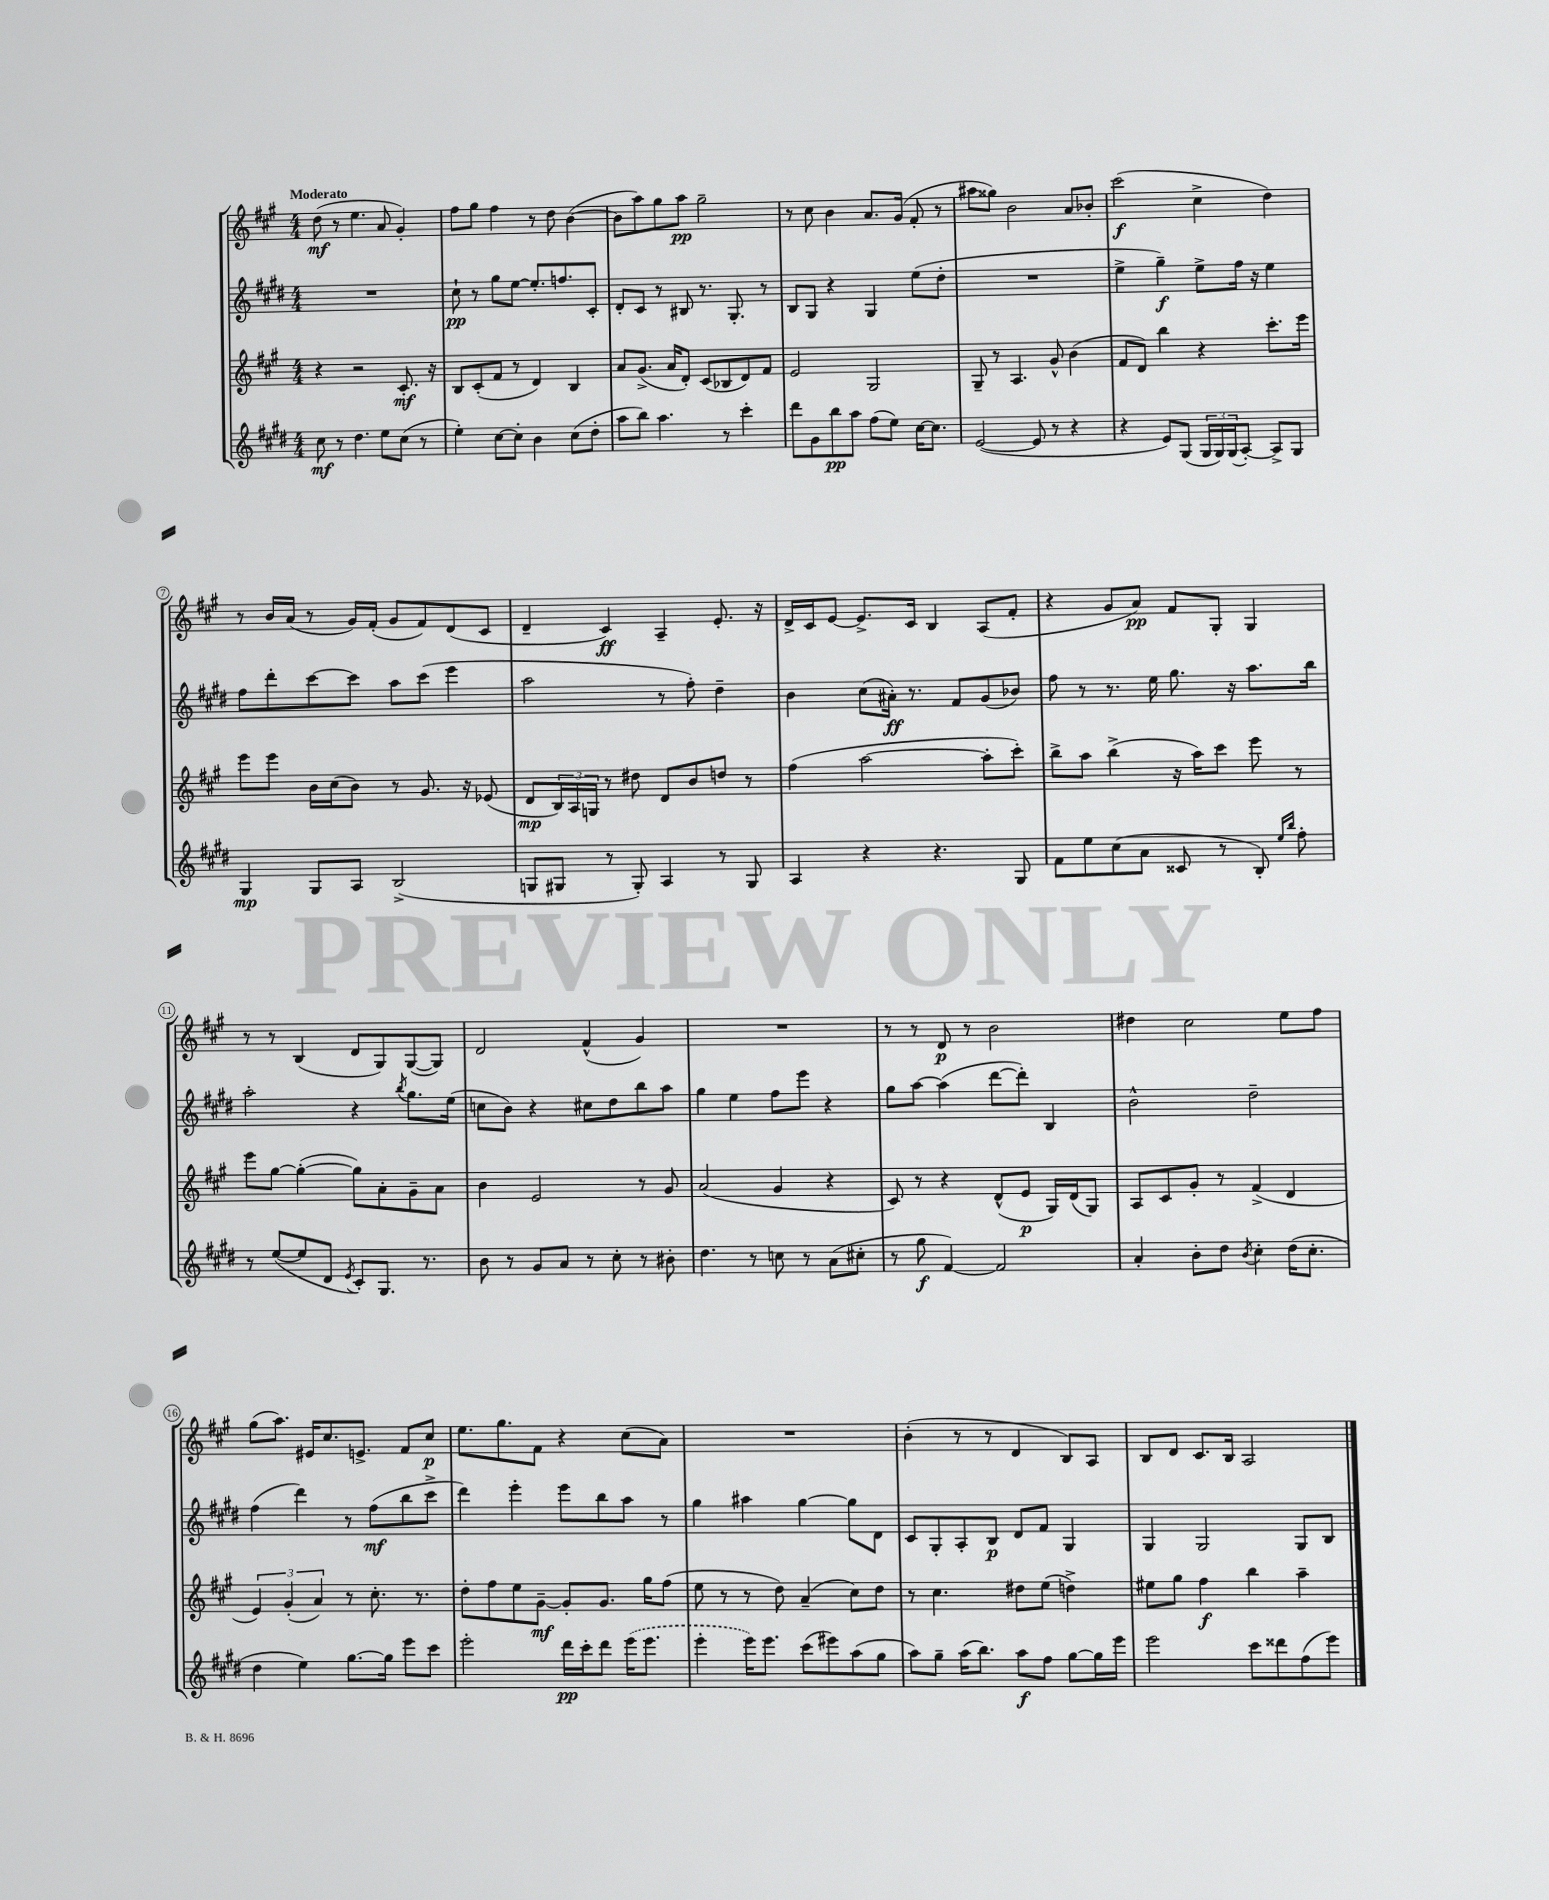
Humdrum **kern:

**kern	**kern	**kern	**kern
*staff4	*staff3	*staff2	*staff1
*clefG2	*clefG2	*clefG2	*clefG2
*k[f#c#g#d#]	*k[f#c#g#]	*k[f#c#g#d#]	*k[f#c#g#]
*M4/4	*M4/4	*M4/4	*M4/4
8cc#	4r	1r	(8dd
8r	.	.	8r
4.dd#	2r	.	4.ee
8ee	.	.	8a
(8cc#	8.c#'	.	4g#')
8r	.	.	.
.	16r	.	.
=	=	=	=
4ee')	8B	8cc#`	8ff#
.	(8c#'	8r	8gg#
[8cc#	8f#	8gg#	4ff#
8cc#']	8r	[8ee	.
4b	4d)	8.ee']	8r
.	.	.	8dd
.	.	8.ff	.
(8cc#	4B	.	([4b
8dd#'	.	8c#'	.
=	=	=	=
8aa	8a	8d#'	8b]
8bb)	(8.g#^	8c#	8aa)
4.aa	.	8r	8gg#
.	16a	.	.
.	8d')	8B#	8aa
.	(8c#	8.r	2gg#~
8r	8B-	.	.
.	.	8.G#'	.
4ccc#'	8d)	.	.
.	8f#	8r	.
=	=	=	=
8ddd#	2e	8B	8r
8g#	.	8G#	8cc#
8bb	.	4r	4b
8aa	.	.	.
(8ff#	2G#	4G#	8.a
8ee)	.	.	.
.	.	.	(16g#
[16cc#	.	(8ee	8f#'
8.cc#]	.	.	.
.	.	8dd#'	8r
=	=	=	=
([2e	8G#~	1r	8aa#
.	8r	.	8gg##)
.	4.A	.	2b
8e]	.	.	.
8r	8g#^^	.	.
4r	(4b	.	8a
.	.	.	8b-'
=	=	=	=
4r	8f#	4ee^	(2ccc#
.	8d)	.	.
8e)	4bb	4gg#~)	.
(8G#	.	.	.
24G#	4r	8ee^	4cc#^
24G#)	.	.	.
(24G#	.	.	.
[8A')	.	16ff#	.
.	.	16r	.
8A^]	8.ccc#'	4ee	4dd)
8G#	.	.	.
.	16eee	.	.
=	=	=	=
4G#	8eee	8ff#	8r
.	8eee	8ddd#'	16b
.	.	.	(16a
8G#	16b	[8ccc#	8r
.	(16cc#	.	.
8A	8b)	8ccc#]	16g#)
.	.	.	(16f#'
(2B^	8r	8aa	8g#
.	8.g#	(8ccc#	8f#)
.	.	4eee	(8d
.	16r	.	.
.	(8e-	.	8c#
=	=	=	=
8G	8d	2aa	4d~
8G#	24B)	.	.
.	24A	.	.
.	24G	.	.
8r	8r	.	4c#)
8G#')	8dd#	.	.
4A	8d	8r	4A~
.	8b	8ff#')	.
8r	8dd	4dd#~	8.e'
8G#	8r	.	.
.	.	.	16r
=	=	=	=
4A	(4ff#	4b	16d^
.	.	.	16c#
.	.	.	[8e
4r	[2aa	(8cc#	8.e^]
.	.	16a#')	.
.	.	8.r	16c#
4.r	.	.	4B
.	.	8f#	.
.	8aa']	(8g#	(8A
8G#	8ccc#')	8b-)	8f#'
=	=	=	=
8f#	8bb^	8ff#	4r
8ee	8aa	8r	.
(8cc#	(4bb^	8.r	8g#
8a	.	.	8a)
.	.	16ee	.
8c##	16r	8.gg#	8f#
.	16aa)	.	.
8r	8ccc#	.	8G#'
.	.	16r	.
8B')	8eee	8.aa	4G#
16qqee	.	.	.
16qqbb	.	.	.
8ff#'	8r	.	.
.	.	16bb	.
=	=	=	=
8r	8eee	2aa'	8r
([8ee	[8gg#	.	8r
8ee]	(4gg#'_	.	(4B
8d#	.	.	.
8qe	.	.	.
8c#')	8gg#])	4r	8d
8.G#	8a'	.	8G#)
.	.	8qbb	.
.	8g#~	8.gg#	([8G#
8.r	.	.	.
.	8a	.	8G#])
.	.	(16ee	.
=	=	=	=
8b	4b	8cc	2d
8r	.	8b)	.
8g#	2e	4r	.
8a	.	.	.
8r	.	8cc#	(4f#^^
8cc#'	.	8dd#	.
8r	8r	8bb	4g#)
8b#'	8g#	8aa	.
=	=	=	=
4.dd#	(2a	4gg#	1r
.	.	4ee	.
8r	.	.	.
8cc	4g#	8ff#	.
8r	.	8eee	.
(8a	4r	4r	.
8cc#'	.	.	.
=	=	=	=
8r	8c#)	8gg#	8r
8gg#	8r	[8aa	8r
[4f#)	4r	(4aa]	8d
.	.	.	8r
2f#]	(8d^^	[8ddd#	2b
.	8e	8ddd#'])	.
.	16G#)	4B	.
.	(16d	.	.
.	8G#)	.	.
=	=	=	=
4a'	8A	2b^^	4dd#
.	8c#	.	.
8b'	8g#'	.	2cc#
8dd#	8r	.	.
8qb	.	.	.
4cc#'	(4f#^	2dd#~	.
(16dd#	4d	.	8ee
8.cc#'	.	.	.
.	.	.	8ff#
=	=	=	=
4dd#	6e)	(4ff#	(8gg#
.	.	.	8.aa)
.	(6g#'	.	.
4ee)	.	4ddd#)	.
.	.	.	16e#
.	6a)	.	.
.	.	.	8.cc#
[8.gg#	8r	8r	.
.	.	.	8.e^
.	8.cc#'	(8ff#	.
16gg#]	.	.	.
8eee	.	8bb	8f#
.	8.r	.	.
8ccc#	.	8ccc#^	8cc#
=	=	=	=
2eee'	8dd'	4ddd#)	8.ee
.	8ff#	.	.
.	.	.	8.gg#
.	8ee	4eee'	.
.	[8g#~	.	8f#
16ddd#	8g#']	8eee	4r
16ccc#'	.	.	.
8ddd#	8.g#	8bb	.
(16eee	.	8aa	(8cc#
8.eee	16gg#	.	.
.	(8ff#	8r	8a)
=	=	=	=
4eee'	8ee	4gg#	1r
.	8r	.	.
16eee)	8r	4aa#	.
8.eee	.	.	.
.	8dd)	.	.
(8ccc#	(4a~	[4gg#	.
8eee#)	.	.	.
(8aa	8cc#)	8gg#]	.
8gg#	8dd	8d#	.
=	=	=	=
8aa)	8r	8c#	(4b'
8gg#~	4.cc#	8G#'	.
(16aa	.	8A'	8r
8.bb)	.	.	.
.	.	8B	8r
8aa	8dd#	8d#	4d
8ff#	(8ee	8f#	.
[8gg#	4dd^)	4G#	8B)
16gg#]	.	.	8A
16eee	.	.	.
=	=	=	=
2eee	8ee#	4G#	8B
.	8gg#	.	8d
.	4ff#	2G#	8.c#
.	.	.	16B
8ccc#	4bb	.	2A
8ddd##	.	.	.
(8ff#	4aa~	8G#	.
8eee)	.	8B	.
==	==	==	==
*-	*-	*-	*-
